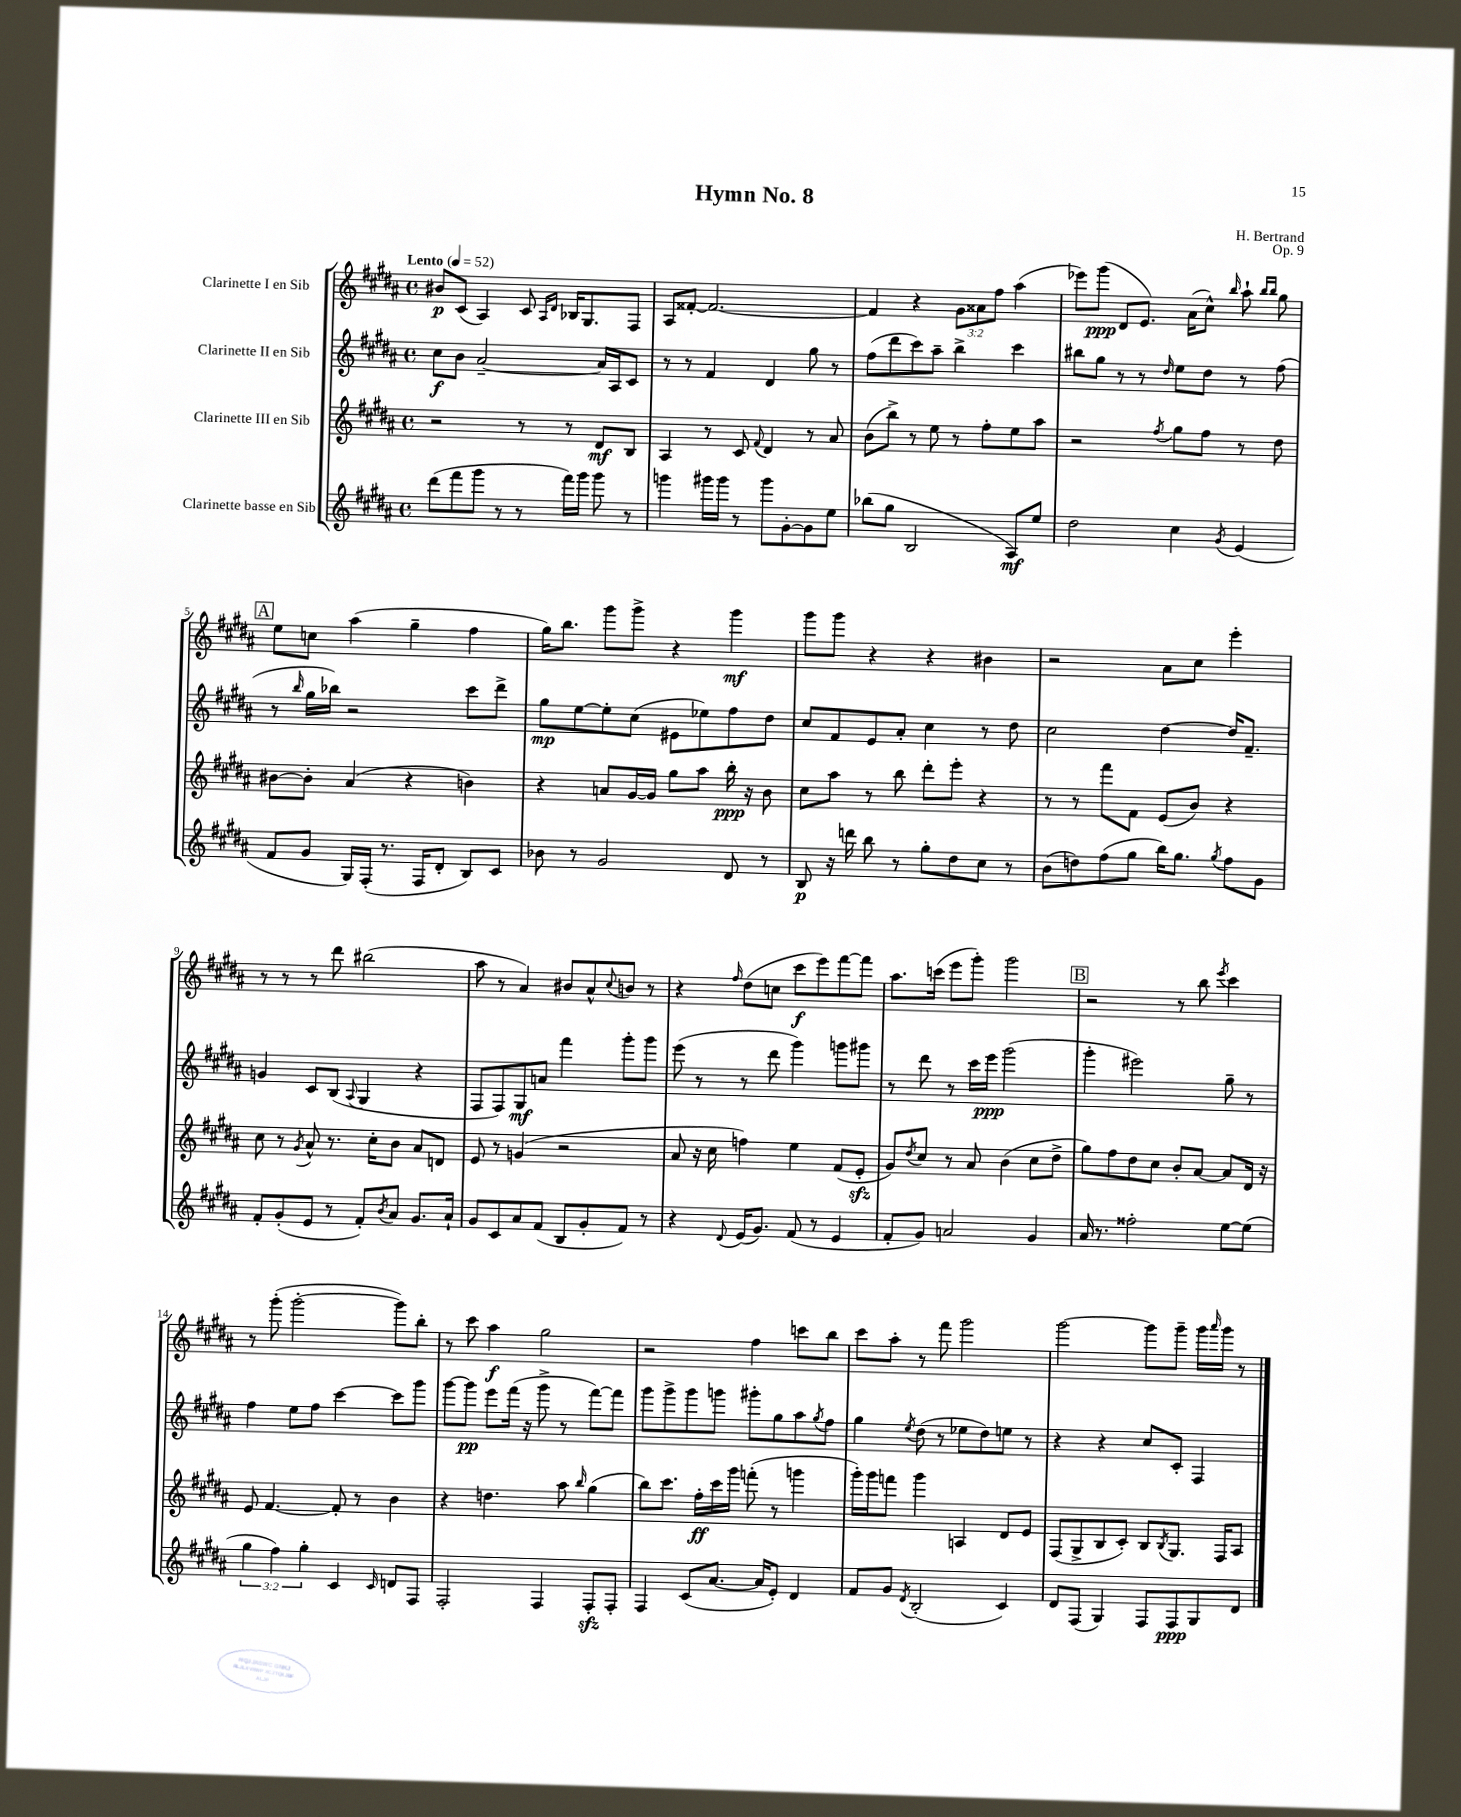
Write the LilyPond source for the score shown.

\header { title = "Hymn No. 8" composer = "H. Bertrand" opus = "Op. 9" }
<<
\new StaffGroup <<
\new Staff = "s0" \with { instrumentName = "Clarinette I en Sib" } {
    \clef treble \key b \major \defaultTimeSignature \time 4/4 \override Staff.TupletNumber.text = #tuplet-number::calc-fraction-text \tempo "Lento" 4 = 52
    bis'8\p cis'8( ais4) cis'8 \grace { ais16 dis'16 } bes16 gis8. fis8 |
    ais8 fisis'8~-. fisis'2.~ |
    fisis'4 r4 \tuplet 3/2 { gis'8 aisis'8 fis''8 } ais''4( |
    ees'''8) gis'''8\ppp( dis'8 e'8.) ais'16( cis''8-^) \grace { b''16 } ais''8-! \grace { b''16 b''16 } gis''8 |
    \mark \markup { \box "A" } e''8 c''8 ais''4( gis''4-- fis''4 |
    gis''16) b''8. gis'''8 gis'''8-> r4 gis'''4\mf |
    gis'''8 gis'''8 r4 r4 bis'4 |
    r2 ais'8 cis''8 e'''4-. |
    r8 r8 r8 dis'''8 bis''2( |
    ais''8 r8 ais'4) bis'8 ais'8-^ \appoggiatura { cis''8 } b'8 r8 |
    r4 \grace { fis''16 } dis''8( c''8 cis'''8\f e'''8) fis'''8~ fis'''8 |
    ais''8. c'''16( e'''8 gis'''8-.) gis'''2 |
    \mark \markup { \box "B" } r2 r8 b''8 \acciaccatura { e'''8 } cis'''4 |
    r8 gis'''8-.( gis'''2~-. gis'''8) b''8-. |
    r8 cis'''8 ais''4\f gis''2 |
    r2 fis''4 c'''8 b''8 |
    cis'''8 ais''8-. r8 fis'''8 gis'''2 |
    gis'''2~ gis'''8 gis'''8-- gis'''16 \grace { ais'''16 } gis'''16 r8 \bar "|." |
}
\new Staff = "s1" \with { instrumentName = "Clarinette II en Sib" } {
    \clef treble \key b \major \defaultTimeSignature \time 4/4
    cis''8\f b'8 ais'2~-- ais'16 ais16 cis'8 |
    r8 r8 fis'4 dis'4 gis''8 r8 |
    fis''8( dis'''8 cis'''8) ais''8-- b''4-> cis'''4 |
    bis''8 gis''8 r8 r8 \grace { dis''16 } e''8 dis''8 r8 fis''8( |
    \mark \markup { \box "A" } r8 \grace { b''16 } gis''16 bes''16) r2 cis'''8 dis'''8-> |
    gis''8\mp e''8~ e''8-. cis''8( eis'8 ees''8) fis''8 dis''8 |
    cis''8 fis'8 e'8 ais'8-. cis''4 r8 dis''8 |
    cis''2 dis''4~ dis''16 fis'8.-- |
    g'4 cis'8 b8( \appoggiatura { ais8 } gis4 r4 |
    fis8 fis8) gis8\mf a'8 fis'''4 gis'''8-. gis'''8 |
    e'''8( r8 r8 dis'''8 gis'''4) g'''8 gis'''8 |
    r8 dis'''8 r8 cis'''16 e'''16\ppp gis'''2( |
    \mark \markup { \box "B" } gis'''4-. eis'''2) gis''8-- r8 |
    fis''4 e''8 fis''8 cis'''4~ cis'''8 gis'''8 |
    gis'''8~ gis'''8\pp e'''8 fis'''16( r16 gis'''8-> r8 fis'''8~) fis'''8 |
    gis'''8 gis'''8-> gis'''8 g'''8 gis'''8-. gis''8 ais''8 \acciaccatura { gis''8 } fis''8 |
    gis''4 \acciaccatura { e''8 } dis''8( r8 ees''8 dis''8) e''8 r8 |
    r4 r4 cis''8 cis'8-. fis4 \bar "|." |
}
\new Staff = "s2" \with { instrumentName = "Clarinette III en Sib" } {
    \clef treble \key b \major \defaultTimeSignature \time 4/4
    r2 r8 r8 dis'8\mf b8 |
    ais4 r8 cis'8 \appoggiatura { fis'8 } dis'4 r8 ais'8 |
    b'8( b''8->) r8 e''8 r8 fis''8-. e''8 ais''8 |
    r2 \acciaccatura { fis''8 } gis''8 fis''8 r8 dis''8 |
    \mark \markup { \box "A" } bis'8~ bis'8-. ais'4( r4 b'4) |
    r4 a'8 gis'16~ gis'16 gis''8 ais''8 b''16-.\ppp r16 b'8 |
    cis''8 ais''8 r8 b''8 dis'''8-. e'''8-. r4 |
    r8 r8 fis'''8 fis'8 e'8( b'8) r4 |
    cis''8 r8 \acciaccatura { gis'8 } ais'8-^ r8. cis''16-. b'8 ais'8 d'8 |
    e'8 r8 g'4( r2 |
    ais'8 r16 cis''16 f''4) e''4 fis'8( e'8-.\sfz |
    gis'8) \acciaccatura { dis''8 } cis''8 r8 ais'8 b'4( cis''8 dis''8-> |
    \mark \markup { \box "B" } gis''8) fis''8 dis''8 cis''8 b'8-. ais'8~ ais'8 dis'16 r16 |
    e'8 fis'4.~ fis'8-. r8 b'4 |
    r4 d''4. ais''8 \grace { b''16 } gis''4( |
    b''8) cis'''8. fis''16-.\ff cis'''16 gis'''16 f'''8-.( r8 g'''4 |
    gis'''16-.) gis'''16 f'''8 gis'''4 a4 dis'8 e'8 |
    fis8( gis8-> b8 cis'8-.) b8 \acciaccatura { b8 } gis8. fis16 ais8 \bar "|." |
}
\new Staff = "s3" \with { instrumentName = "Clarinette basse en Sib" } {
    \clef treble \key b \major \defaultTimeSignature \time 4/4 \override Staff.TupletNumber.text = #tuplet-number::calc-fraction-text
    dis'''8( fis'''8 gis'''8 r8 r8 fis'''16) gis'''16 gis'''8 r8 |
    g'''4 gis'''16 gis'''16 r8 gis'''8 gis'8~-. gis'8 e''8 |
    bes''8( gis''8 b2 ais8\mf) e''8 |
    dis''2 cis''4 \acciaccatura { gis'8 } e'4( |
    \mark \markup { \box "A" } fis'8 gis'8 gis16) fis16-.( r8. fis16 dis'8-. b8) cis'8 |
    bes'8 r8 gis'2 dis'8 r8 |
    b8\p r16 d'''16 b''8 r8 gis''8-. dis''8 cis''8 r8 |
    b'8( d''8) fis''8( gis''8 b''16) gis''8. \acciaccatura { gis''8 } fis''8 gis'8 |
    fis'8-. gis'8-.( e'8 r8 fis'8-.) \acciaccatura { b'8 } ais'8 gis'8. ais'16-! |
    gis'8 cis'8 ais'8 fis'8( b8 gis'8-. fis'8) r8 |
    r4 \appoggiatura { dis'8 } e'16( gis'8.) fis'8( r8 e'4 |
    fis'8-. gis'8) a'2 gis'4 |
    \mark \markup { \box "B" } ais'16 r8. fisis''2-. e''8~ e''8( |
    \tuplet 3/2 { gis''4 fis''4) gis''4-. } cis'4 \grace { cis'16 } d'8 fis8 |
    fis2-. fis4 fis8-.\sfz fis8-. |
    fis4 cis'8( ais'8.~ ais'16 e'8-.) dis'4 |
    fis'8 gis'8 \acciaccatura { dis'8 } b2-.( cis'4) |
    dis'8 fis8( gis4) fis8 fis8\ppp gis8 dis'8 \bar "|." |
}
>>
>>
